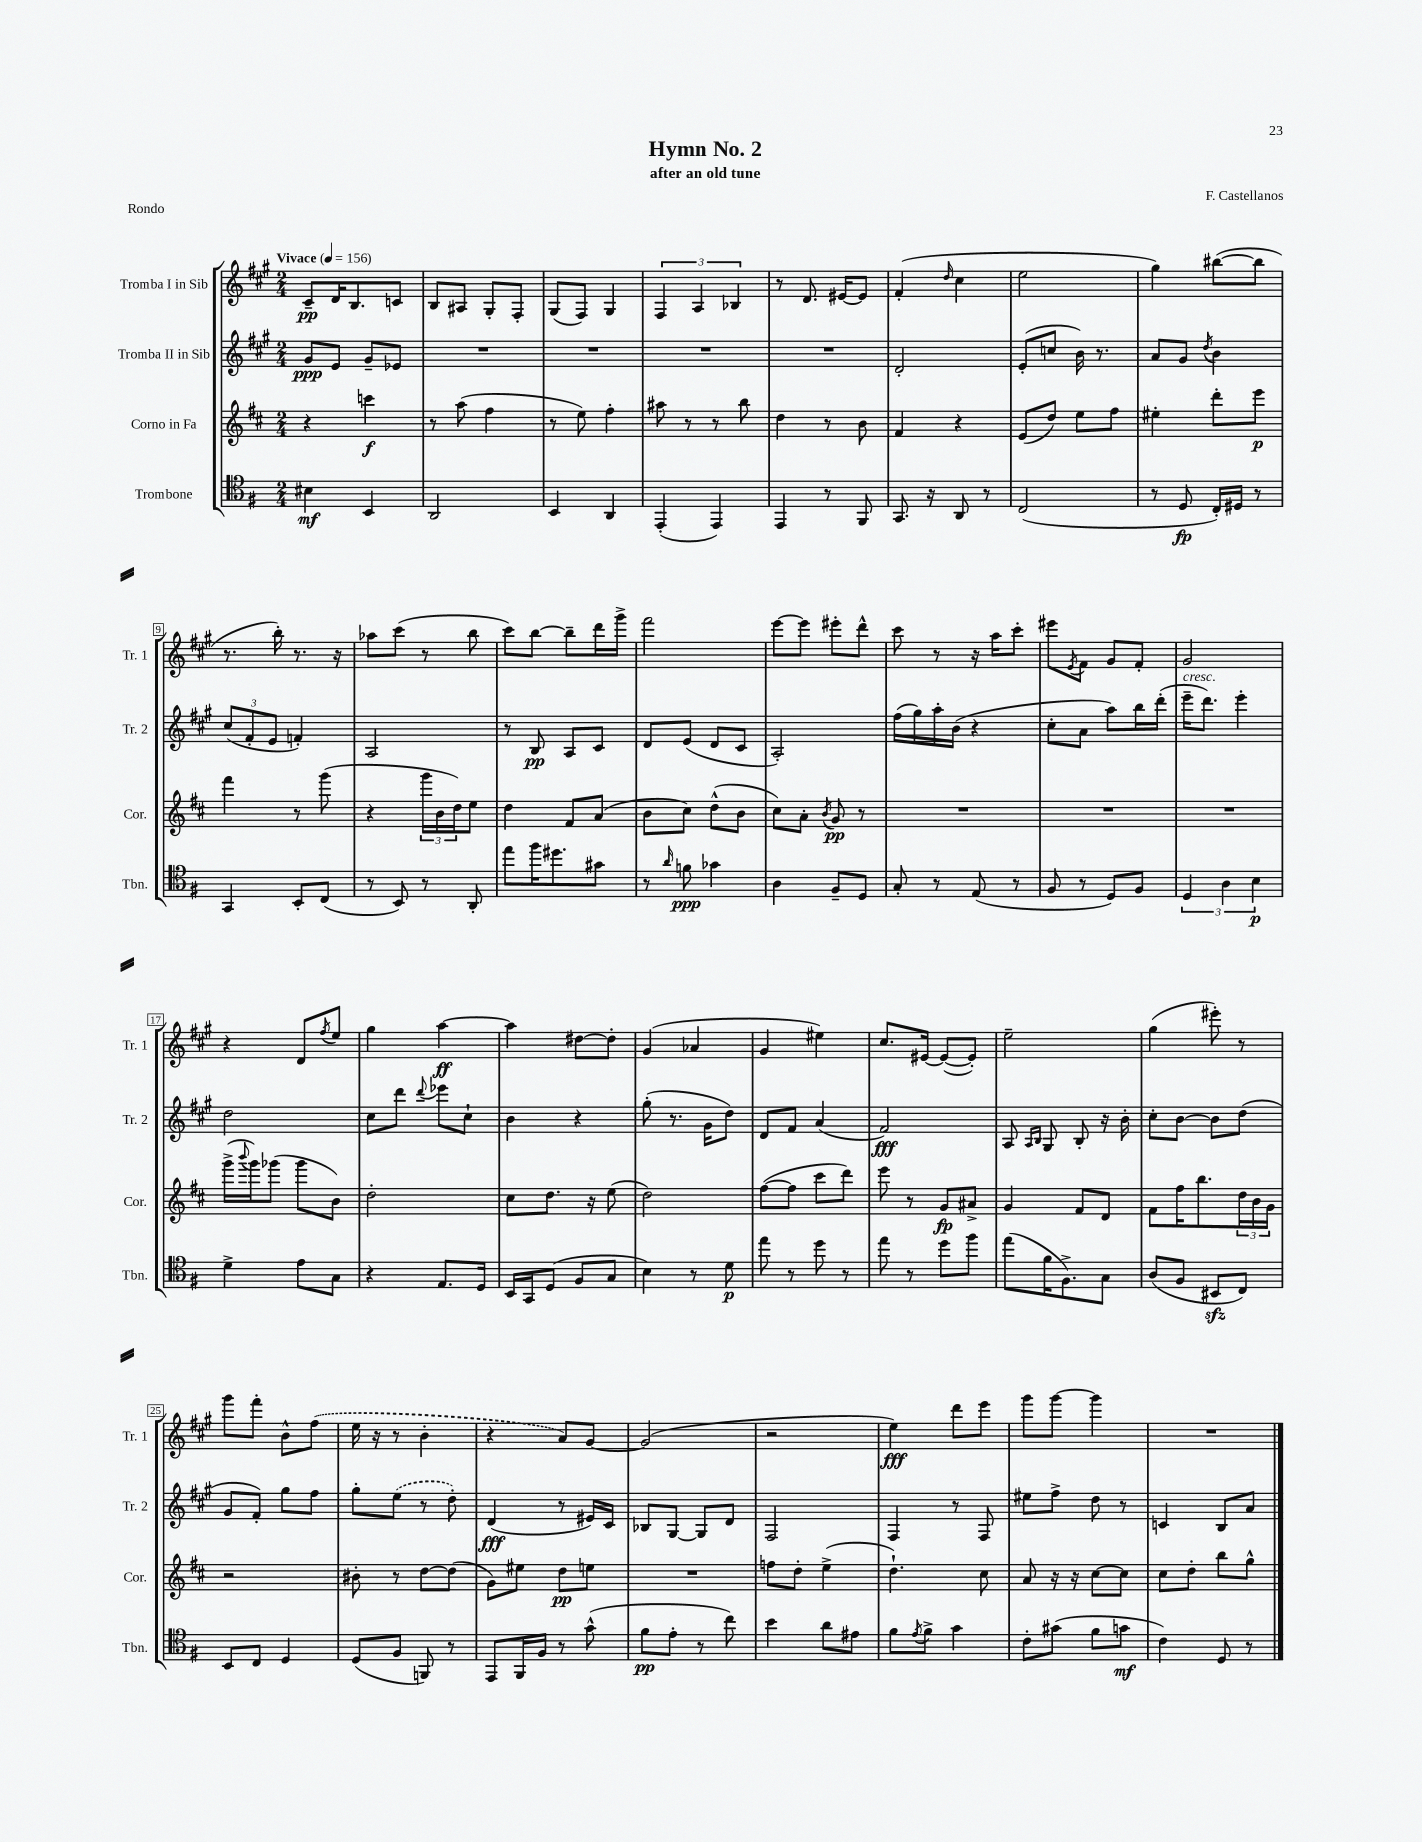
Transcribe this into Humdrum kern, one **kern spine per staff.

**kern	**kern	**kern	**kern
*staff4	*staff3	*staff2	*staff1
*clefC4	*clefG2	*clefG2	*clefG2
*k[f#]	*k[f#c#]	*k[f#c#g#]	*k[f#c#g#]
*M2/4	*M2/4	*M2/4	*M2/4
*MM156	*MM156	*MM156	*MM156
4B#	4r	8g#	8c#~
.	.	8e	16d
.	.	.	8.B
4BB	4ccc	8g#~	.
.	.	8e-	8c
=	=	=	=
2AA	8r	2r	8B
.	(8aa	.	8A#
.	4ff#	.	8G#'
.	.	.	8F#'
=	=	=	=
4BB	8r	2r	(8G#
.	8ee)	.	8F#)
4AA	4ff#'	.	4G#
=	=	=	=
(4EE'	8aa#	2r	6F#
.	8r	.	.
.	.	.	6A
4EE)	8r	.	.
.	.	.	6B-
.	8bb	.	.
=	=	=	=
4EE	4dd	2r	8r
.	.	.	8.d
8r	8r	.	.
.	.	.	[16e#
8FF#	8b	.	8e#]
=	=	=	=
8.GG	4f#	2d'	(4f#'
16r	.	.	.
.	.	.	16qqdd
8AA	4r	.	4cc#
8r	.	.	.
=	=	=	=
(2C	(8e	(8e'	2ee
.	8dd)	8cc	.
.	8ee	16b)	.
.	.	8.r	.
.	8ff#	.	.
=	=	=	=
8r	4ee#'	8a	4gg#)
8D	.	8g#	.
.	.	8qdd	.
16C')	8ddd'	4b	([8bb#
16D#	.	.	.
8r	8eee	.	8bb#]
=	=	=	=
4GG	4fff#	(12cc#	8.r
.	.	12f#'	.
.	.	12e	.
.	.	.	16bb')
8BB'	8r	4f')	8.r
(8C	(8ggg	.	.
.	.	.	16r
=	=	=	=
8r	4r	2A	8aa-
8BB)	.	.	(8ccc#
8r	24ggg	.	8r
.	24b	.	.
.	24dd)	.	.
8AA'	8ee	.	8bb
=	=	=	=
8ee	4dd	8r	8ccc#)
16ff#	.	8B	[8bb
8.dd#	.	.	.
.	8f#	8A	8bb~]
8g#	(8a	8c#	16ddd
.	.	.	16ggg#^
=	=	=	=
8r	8b	8d	2fff#
16qqa	.	.	.
8f	8cc#)	(8e	.
4g-	(8dd^^	8d	.
.	8b	8c#	.
=	=	=	=
4A	8cc#)	2A')	[8eee
.	8a'	.	8eee]
.	8qb	.	.
8F#~	8g	.	8eee#'
8D	8r	.	8ddd^^
=	=	=	=
8G'	2r	(16ff#	8ccc#
.	.	16gg#)	.
8r	.	16aa'	8r
.	.	(16b	.
(8E	.	4r	16r
.	.	.	16aa
8r	.	.	8ccc#'
=	=	=	=
8F#	2r	8cc#'	8eee#
.	.	.	8qe
8r	.	8a	8f#
8D)	.	8aa)	8g#
8F#	.	16bb	8f#'
.	.	(16ddd'	.
=	=	=	=
6D	2r	16eee~	2g#
.	.	8.ddd)	.
6A	.	.	.
.	.	4eee'	.
6B	.	.	.
=	=	=	=
4d^	(16ggg^	2dd	4r
.	8qqbbb	.	.
.	16ggg)	.	.
.	(8ggg-	.	.
8e	8ggg-	.	8d
.	.	.	8qff#
8G	8b)	.	8ee
=	=	=	=
4r	2dd'	8cc#	4gg#
.	.	8ddd	.
.	.	8qqddd	.
8.E	.	8eee-	[4aa
.	.	8cc#`	.
16D	.	.	.
=	=	=	=
16BB	8cc#	4b	4aa]
16GG	.	.	.
(8D	8.dd	.	.
8F#	.	4r	[8dd#
.	16r	.	.
8G	(8ee	.	8dd#']
=	=	=	=
4B)	2dd)	(8gg#'	(4g#
.	.	8.r	.
8r	.	.	4a-
.	.	16g#	.
8d	.	8dd)	.
=	=	=	=
8ee	([8ff#	8d	4g#
8r	8ff#]	8f#	.
8dd	8ccc#	(4a	4ee#)
8r	8ddd)	.	.
=	=	=	=
8ee	8eee	2f#)	8.cc#
8r	8r	.	.
.	.	.	[16e#
8dd	8g	.	(8e#_
8ff#	8a#^	.	8e#'])
=	=	=	=
(8ee	4g	8A	2ee~
.	.	16qqA	.
.	.	16qqB	.
16f#	.	8G#	.
8.F#^)	.	.	.
.	8f#	8B'	.
8G	8d	16r	.
.	.	16b'	.
=	=	=	=
(8A	8f#	8cc#'	(4gg#
8F#	16ff#	[8b	.
.	8.bb	.	.
8BB#	.	8b]	8eee#')
8C)	24dd	(8dd	8r
.	24b	.	.
.	24g	.	.
=	=	=	=
8BB	2r	8g#	8ggg#
8C	.	8f#')	8fff#'
4D	.	8gg#	8b^^
.	.	8ff#	(8ff#
=	=	=	=
(8D	8b#'	8gg#'	16ee
.	.	.	16r
8F#	8r	(8ee	8r
8FF)	[8dd	8r	4b'
8r	(8dd]	8dd')	.
=	=	=	=
8EE	8g)	(4d	4r
16FF#	8ee#	.	.
16F#	.	.	.
8r	8dd	8r	8a)
(8g^^	8ee	16e#)	[8g#
.	.	16c#	.
=	=	=	=
8f#	2r	8B-	(2g#]
8e'	.	[8G#	.
8r	.	8G#]	.
8cc)	.	8d	.
=	=	=	=
4b	8ff	2F#	2r
.	8dd'	.	.
8a	(4ee^	.	.
8e#	.	.	.
=	=	=	=
8f#	4.dd`)	4F#	4ee)
8qe	.	.	.
8f#^	.	.	.
4g	.	8r	8ddd
.	8cc#	8F#	8eee
=	=	=	=
8c'	8a	8ee#	8ggg#
(8g#	16r	8ff#^	[8ggg#
.	16r	.	.
8f#	[8cc#	8dd	4ggg#]
8g	8cc#]	8r	.
=	=	=	=
4c)	8cc#	4c	2r
.	8dd'	.	.
8D	8bb	8B	.
8r	8gg^^	8a	.
==	==	==	==
*-	*-	*-	*-
